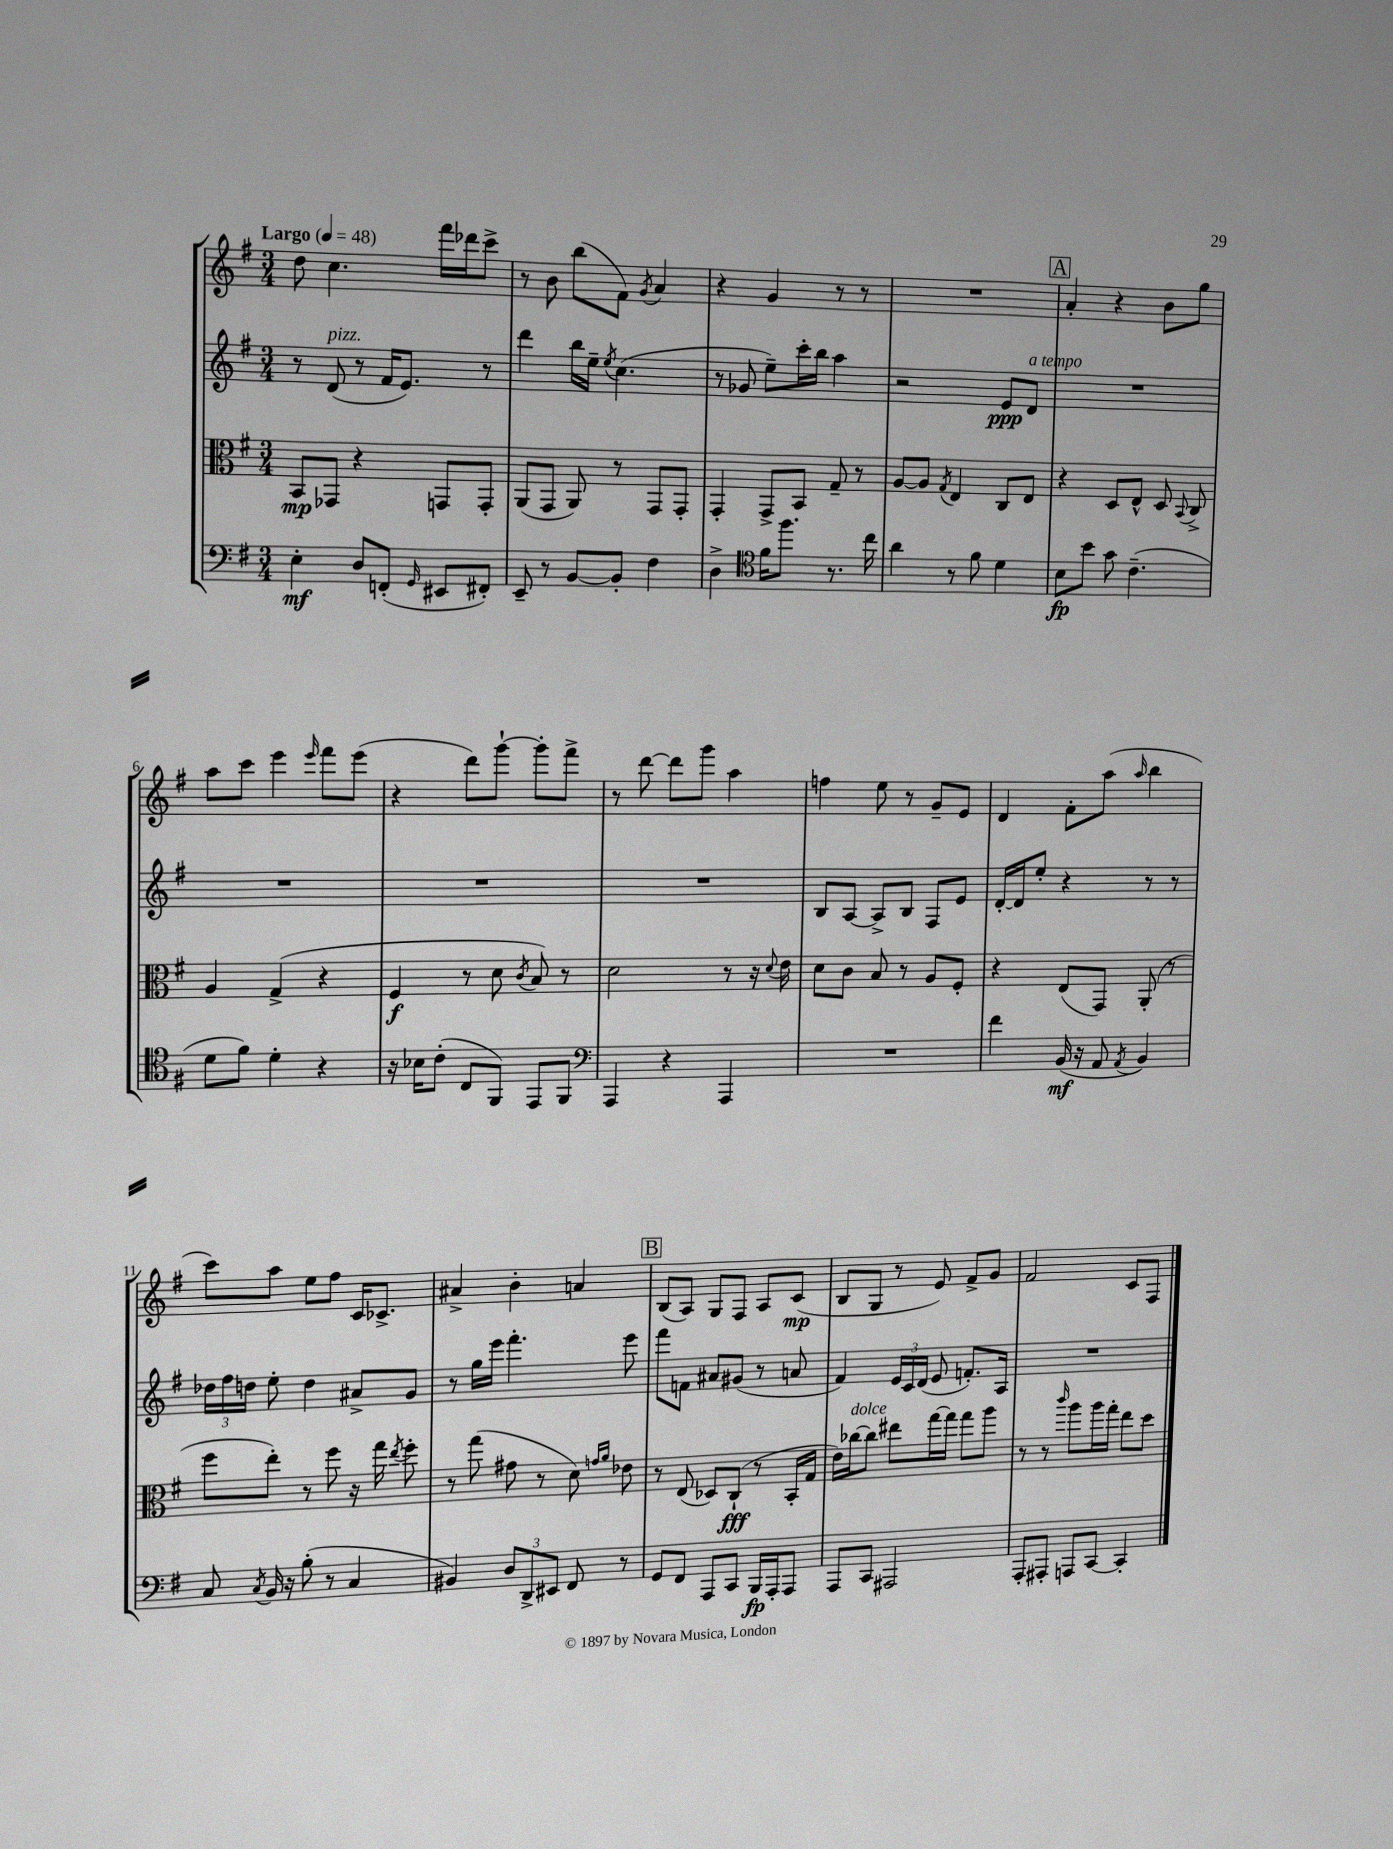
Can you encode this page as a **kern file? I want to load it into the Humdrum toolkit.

**kern	**kern	**kern	**kern
*staff4	*staff3	*staff2	*staff1
*clefF4	*clefC3	*clefG2	*clefG2
*k[f#]	*k[f#]	*k[f#]	*k[f#]
*M3/4	*M3/4	*M3/4	*M3/4
*MM48	*MM48	*MM48	*MM48
4E'\	8BB/L	8r	8dd\
.	8GG-/J	(8d/	4.cc\
8D/L	4r	8r	.
(8FF'/J	.	16f#/LK	.
.	.	8.e/J)	.
16qqGG/	.	.	.
8EE#/L	8GG/L	.	16fff#\LL
.	.	.	16ddd-\J
8FF#'/J)	8GG'/J	8r	8ccc^\J
=	=	=	=
8EE~/	(8AA/L	4ddd\	8r
8r	8GG/J	.	8b\
[8BB/L	8AA/)	16bb\LL	(8bb\L
.	.	16ee~\JJ	.
.	.	8qee/	.
8BB'/]J	8r	(4.cc\	8f#\J)
.	.	.	8qg/
4F#\	8GG/L	.	4a/
.	8GG'/J	.	.
=	=	=	=
4D^\	4GG'/	8r	4r
.	.	8g-/	.
*clefC4	*	*	*
16f#\LK	8GG^/L	8ee~\L)	4g/
8.ff#\J	.	.	.
.	8BB/J	16ccc'\L	.
.	.	16bb\JJ	.
8.r	8G~/	4aa\	8r
.	8r	.	8r
16cc\	.	.	.
=	=	=	=
4a\	[8A/L	2r	2.r
.	8A/]J	.	.
.	8qG/	.	.
8r	4E/	.	.
8f#\	.	.	.
4d\	8C/L	8e/L	.
.	8E/J	8d/J	.
=	=	=	=
8B\L	4r	2.r	4a'/
8b\J	.	.	.
8g\	8D/L	.	4r
(4.c~\	8E^^/J	.	.
.	8D/	.	8b\L
.	8qqBB/	.	.
.	8C^/	.	8gg\J
=	=	=	=
8d\L	4A/	2.r	8aa\L
8f#\J)	.	.	8ccc\J
4d'\	(4G^/	.	4eee\
.	.	.	16qqeee/
4r	4r	.	8fff#\L
.	.	.	(8eee\J
=	=	=	=
16r	4F#/	2.r	4r
16B-\LK	.	.	.
(8c'\J	.	.	.
8C/L	8r	.	8ddd\L)
8FF#/J)	8d\	.	[8ggg`\J
.	8qc/	.	.
8EE/L	8B/)	.	8ggg'\]L
8FF#/J	8r	.	8fff#^\J
=	=	=	=
*clefF4	*	*	*
4AAA/	2d\	2.r	8r
.	.	.	[8ddd\
4r	.	.	8ddd\]L
.	.	.	8ggg\J
4AAA/	8r	.	4aa\
.	16r	.	.
.	8qqd/	.	.
.	16e\	.	.
=	=	=	=
2.r	8d\L	8B/L	4ff\
.	8c\J	[8A/J	.
.	8B/	8A^/]L	8ee\
.	8r	8B/J	8r
.	8A/L	8F#/L	8g~/L
.	8F#'/J	8e/J	8e/J
=	=	=	=
4f#\	4r	[16d'/LL	4d/
.	.	16d/]J	.
.	.	8ee'/J	.
(16BB/	(8E/L	4r	8f#'\L
16r	.	.	.
8AA/	8GG/J)	.	(8aa\J
8qAA/	.	.	16qqaa/
4BB/)	(8AA'/	8r	4bb\
.	8r	8r	.
=	=	=	=
8C/	8ff#\L	24dd-\LL	8ccc\L)
.	.	24ff#\	.
.	.	24dd\JJ	.
8qC/	.	.	.
16BB/	8ee'\J)	8ee'\	8aa\J
16r	.	.	.
(8B'\	8r	4dd\	8ee\L
8r	8ff#\	.	8ff#\J
4C/	16r	8a#^/L	16c/LK
.	16gg\	.	8.c-^/J
.	8qee/	.	.
.	8ff#'\	8g/J	.
=	=	=	=
4BB#/)	8r	8r	4a#^/
.	(8gg\	16gg\LL	.
.	.	16eee\JJ	.
12D/L	8g#\	4.fff#'\	4b'\
12DD^/	.	.	.
.	8r	.	.
12EE#/J	.	.	.
8FF#/	8d\)	.	4a/
.	16qqg/LL	.	.
.	16qqa/JJ	.	.
8r	8e-\	8eee\	.
=	=	=	=
8GG/L	8r	8fff#\L	(8B/L
8FF#/J	(8E/	8f\J	8A/J)
8AAA/L	8D-/L)	8a#/L	8G/L
8CC/J	(8C`/J	(8g#/J	8F#/J
16BBB/LL	8r	8r	8A/L
16AAA'/J	.	.	.
8AAA/J	16BB'/LL	8a/	(8c/J
.	16G/JJ	.	.
=	=	=	=
8AAA/L	16e\LL)	4f#/)	8B/L
.	[16cc-\J	.	.
8CC/J	8cc-\]J	.	8G/J
2AAA#/	8ee#\L	24e/LL	8r
.	.	24c/	.
.	.	(24d/JJ	.
.	[16gg\L	8e/	8e/)
.	16gg\]JJ	.	.
.	8gg\L	8.f'/L)	8f#^/L
.	8aa\J	.	8g/J
.	.	16A/Jk	.
=	=	=	=
8AAA'/L	8r	2.r	2f#/
8AAA#'/J	8r	.	.
.	16qqccc/	.	.
8AAA/L	8aa\L	.	.
[8CC/J	16aa\L	.	.
.	16gg'\JJ	.	.
4CC'/]	8ee\L	.	8c/L
.	8dd\J	.	8F#/J
==	==	==	==
*-	*-	*-	*-
